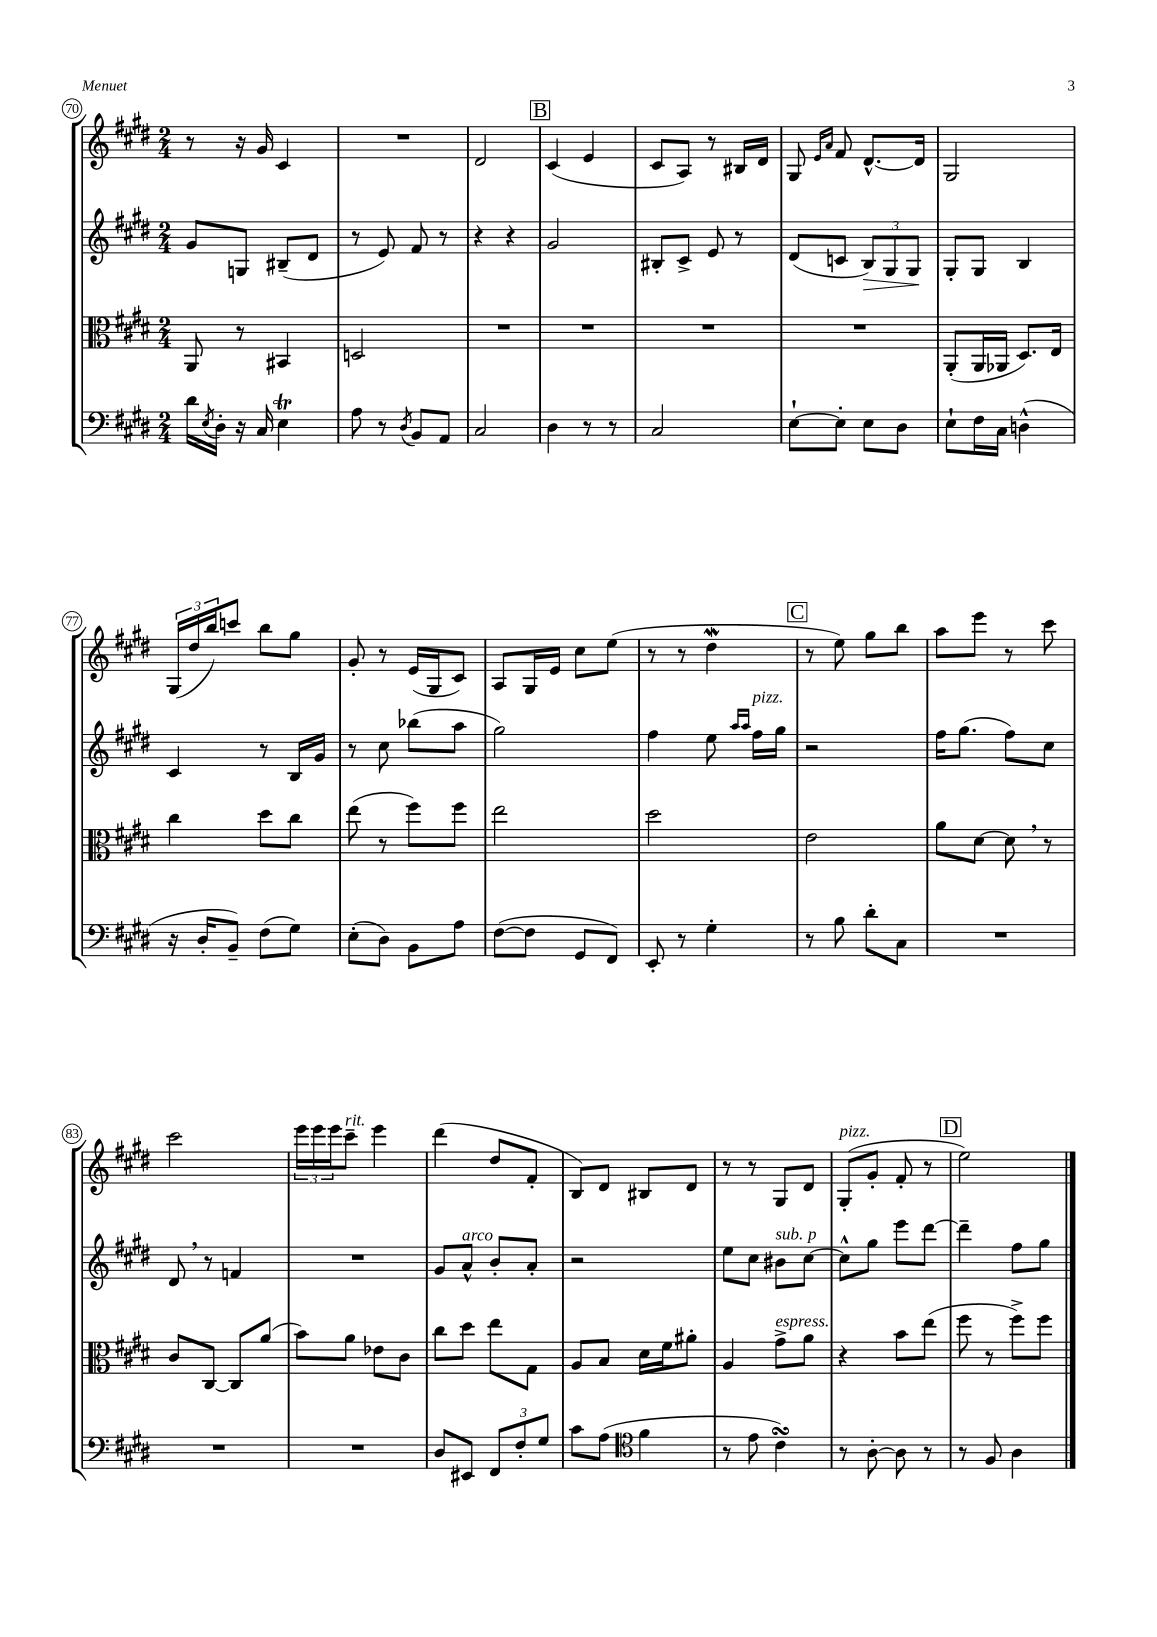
<<
\new StaffGroup <<
\new Staff = "s0" {
    \clef treble \key e \major \numericTimeSignature \time 2/4
    r8 r16 gis'16 cis'4 |
    R2 |
    dis'2 |
    \mark \markup { \box "B" } cis'4( e'4 |
    cis'8 a8) r8 bis16 dis'16 |
    gis8 \grace { e'16 a'16 } fis'8 dis'8.~-^ dis'16 |
    gis2 |
    \tuplet 3/2 { gis16( dis''16 b''16) } c'''8 b''8 gis''8 |
    gis'8-. r8 e'16( gis16 cis'8) |
    a8 gis16 e'16 cis''8 e''8( |
    r8 r8 dis''4\mordent |
    \mark \markup { \box "C" } r8 e''8) gis''8 b''8 |
    a''8 e'''8 r8 cis'''8 |
    cis'''2 |
    \tuplet 3/2 { e'''16 e'''16 e'''16 } cis'''8--^\markup { \italic "rit." } e'''4 |
    dis'''4( dis''8 fis'8-. |
    b8) dis'8 bis8 dis'8 |
    r8 r8 gis8 dis'8 |
    gis8-.^\markup { \italic "pizz." }( gis'8-. fis'8-. r8 |
    \mark \markup { \box "D" } e''2) \bar "|." |
}
\new Staff = "s1" {
    \clef treble \key e \major \numericTimeSignature \time 2/4
    gis'8 g8 bis8--( dis'8 |
    r8 e'8) fis'8 r8 |
    r4 r4 |
    \mark \markup { \box "B" } gis'2 |
    bis8-. cis'8-> e'8 r8 |
    dis'8( c'8 \tuplet 3/2 { b8\>) gis8 gis8\! } |
    gis8-. gis8 b4 |
    cis'4 r8 b16 gis'16 |
    r8 cis''8 bes''8( a''8 |
    gis''2) |
    fis''4 e''8 \grace { a''16 a''16 } fis''16^\markup { \italic "pizz." } gis''16 |
    \mark \markup { \box "C" } r2 |
    fis''16 gis''8.( fis''8) cis''8 |
    dis'8 \breathe r8 f'4 |
    R2 |
    gis'8 a'8-^^\markup { \italic "arco" } b'8-. a'8-. |
    r2 |
    e''8 cis''8 bis'8^\markup { \italic "sub. p" } cis''8~ |
    cis''8-^ gis''8 e'''8 dis'''8~ |
    \mark \markup { \box "D" } dis'''4-- fis''8 gis''8 \bar "|." |
}
\new Staff = "s2" {
    \clef alto \key e \major \numericTimeSignature \time 2/4
    a,8 r8 bis,4 |
    d2 |
    R2 |
    \mark \markup { \box "B" } R2 |
    R2 |
    R2 |
    a,8-.( a,16 aes,16 dis8.) e16 |
    cis''4 dis''8 cis''8 |
    e''8( r8 fis''8) fis''8 |
    e''2 |
    dis''2 |
    \mark \markup { \box "C" } e'2 |
    a'8 dis'8~ dis'8 \breathe r8 |
    cis'8 cis8~ cis8 a'8( |
    b'8) a'8 ees'8 cis'8 |
    cis''8 dis''8 e''8 gis8 |
    a8 b8 dis'16 fis'16 ais'8-. |
    a4 gis'8->^\markup { \italic "espress." } a'8 |
    r4 b'8 e''8( |
    \mark \markup { \box "D" } fis''8 r8 fis''8->) fis''8 \bar "|." |
}
\new Staff = "s3" {
    \clef bass \key e \major \numericTimeSignature \time 2/4
    dis'16 \acciaccatura { e8 } dis16-. r16 cis16 e4\trill |
    a8 r8 \acciaccatura { dis8 } b,8 a,8 |
    cis2 |
    \mark \markup { \box "B" } dis4 r8 r8 |
    cis2 |
    e8~-! e8-. e8 dis8 |
    e8-! fis16 cis16 d4-^( |
    r16 dis16-. b,8--) fis8( gis8) |
    e8-.( dis8) b,8 a8 |
    fis8~( fis8 gis,8 fis,8) |
    e,8-. r8 gis4-. |
    \mark \markup { \box "C" } r8 b8 dis'8-. cis8 |
    R2 |
    R2 |
    R2 |
    dis8 eis,8 \tuplet 3/2 { fis,8 fis8-. gis8 } |
    cis'8 a8( \clef tenor fis'4 |
    r8 e'8 cis'4\turn) |
    r8 a8~-. a8 r8 |
    \mark \markup { \box "D" } r8 fis8 a4 \bar "|." |
}
>>
>>
\layout { \context { \Score currentBarNumber = #70 \override BarNumber.stencil = #(make-stencil-circler 0.1 0.3 ly:text-interface::print) } }
